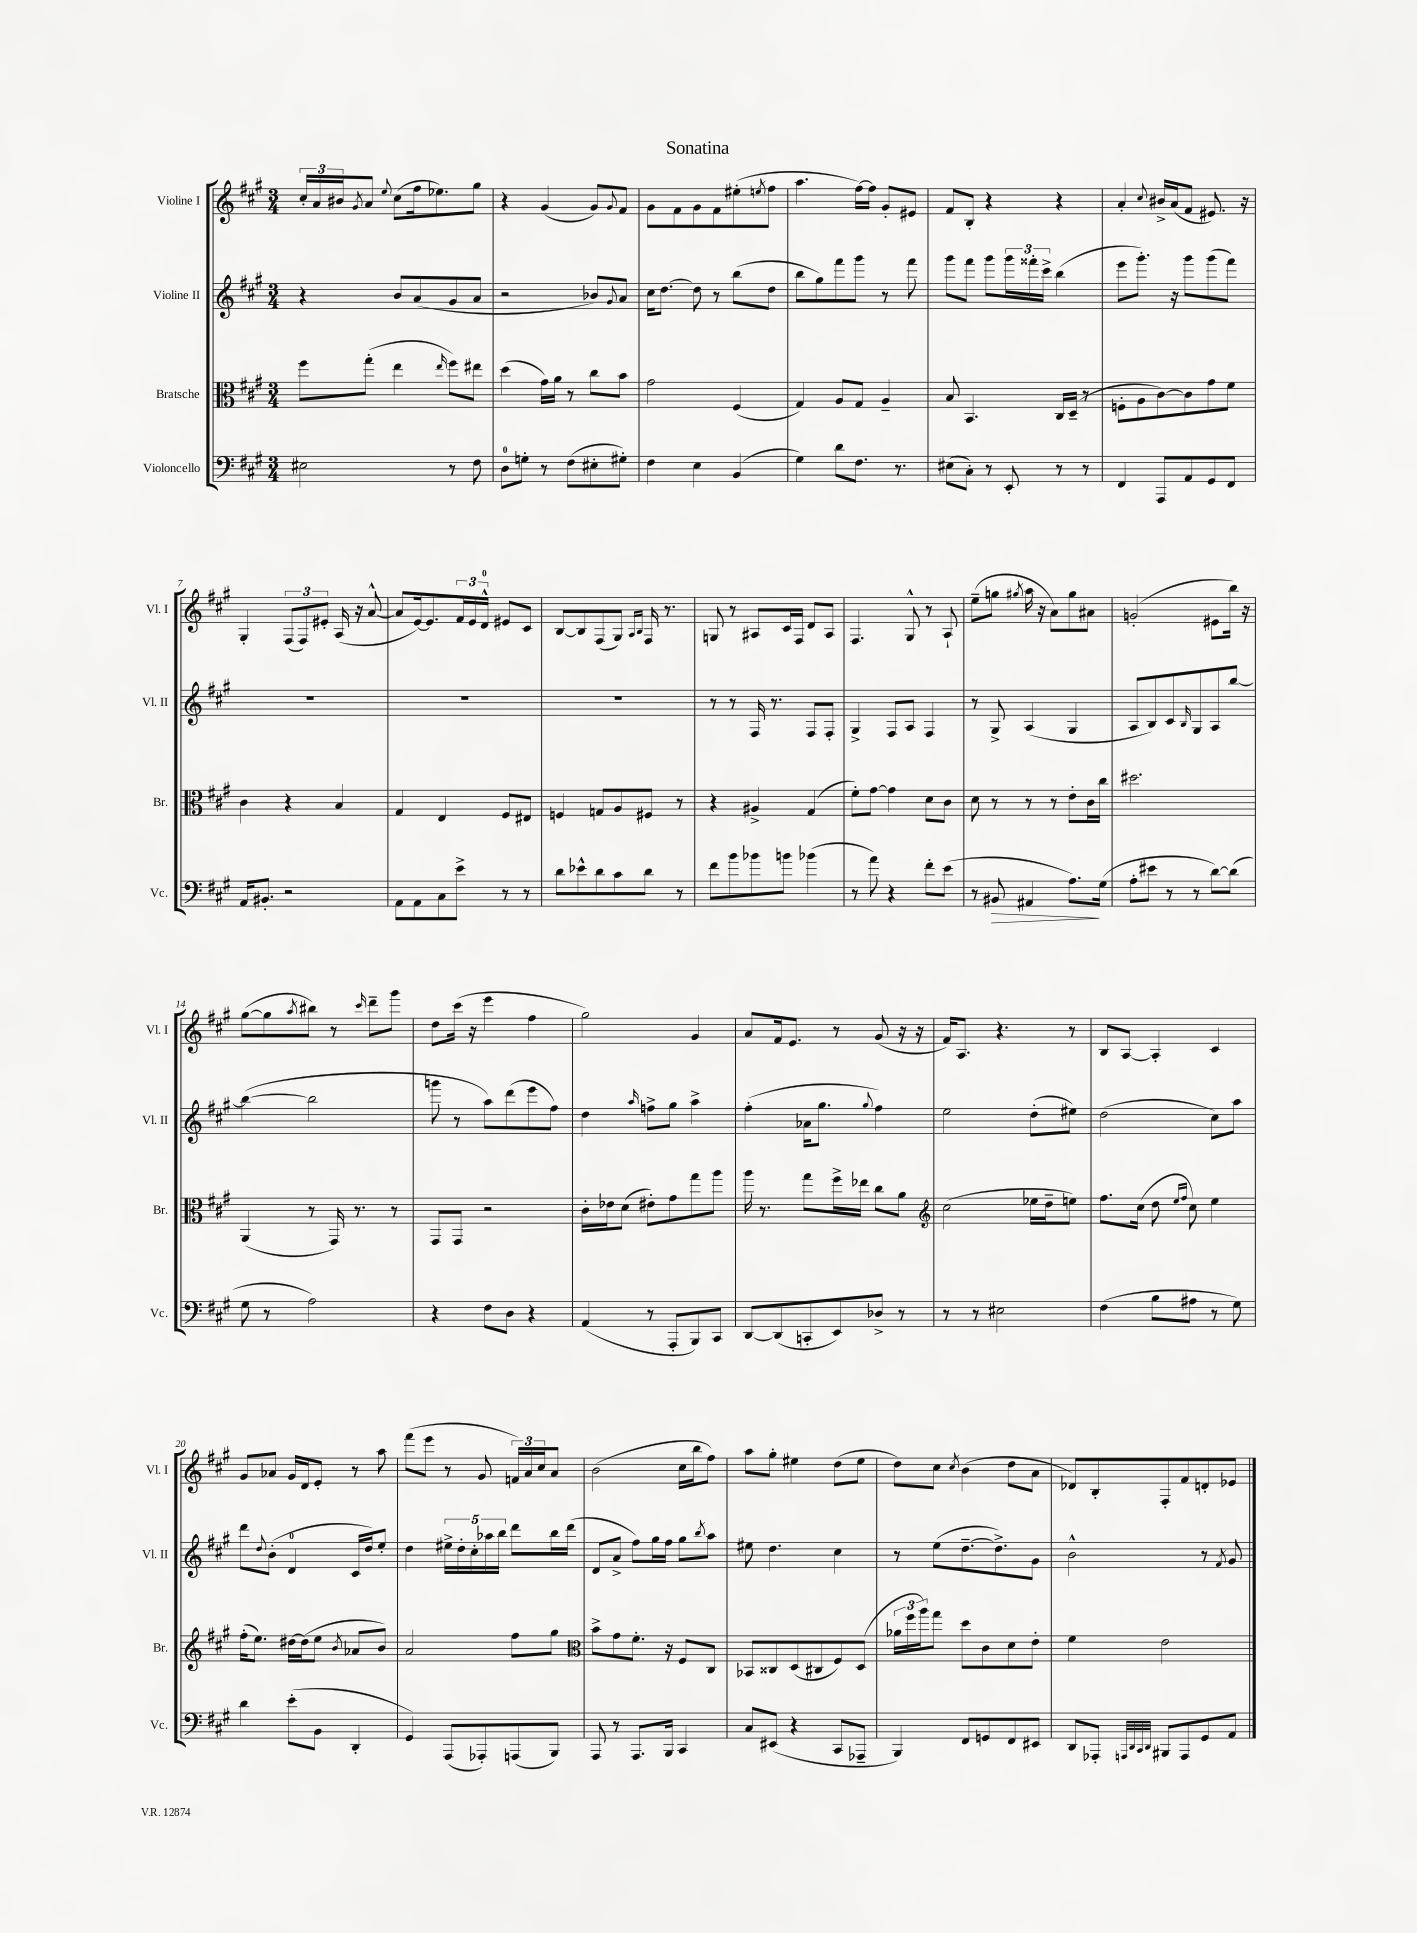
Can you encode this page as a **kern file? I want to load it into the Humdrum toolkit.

**kern	**kern	**kern	**kern
*staff4	*staff3	*staff2	*staff1
*clefF4	*clefC3	*clefG2	*clefG2
*k[f#c#g#]	*k[f#c#g#]	*k[f#c#g#]	*k[f#c#g#]
*M3/4	*M3/4	*M3/4	*M3/4
2E#	8ff#	4r	24cc#'
.	.	.	24a
.	.	.	24b#
.	.	.	8qg#
.	(8gg#'	.	8a
.	.	.	8qqee
.	4ee	8b	(8cc#
.	.	(8a	16ff#
.	.	.	8.ee-)
.	16qqee	.	.
8r	8ff#)	8g#	.
8F#	8ee#	8a	8gg#
=	=	=	=
8D	(4dd	2r	4r
8G'	.	.	.
8r	16g#)	.	(4g#
.	16a	.	.
(8F#	8r	.	.
8E#'	8cc#	8b-)	8g#)
.	.	8qqg#	8qqg#
8G#')	8b	8a	8f#
=	=	=	=
4F#	2g#	16cc#	8g#
.	.	[8.dd	.
.	.	.	8f#
4E	.	8dd]	8g#
.	.	8r	8f#
(4BB	(4F#	(8bb	(8ee#'
.	.	.	8qee
.	.	8dd	8ff#
=	=	=	=
4G#)	4G#)	8bb	4.aa
.	.	8gg#)	.
8d	8A	8fff#	.
8.F#	8G#	8ggg#	[16ff#)
.	.	.	16ff#]
.	4A~	8r	8g#'
8.r	.	.	.
.	.	8fff#	8e#
=	=	=	=
(8E#	8B	8ggg#	8f#
8C#')	4.BB	8fff#	8B'
8r	.	8ggg#	4r
8EE'	.	24ggg#	.
.	.	24fff##'	.
.	.	24ccc#^	.
8r	16C#	(4bb	4r
.	(16D~	.	.
8r	8r	.	.
=	=	=	=
4FF#	8F'	8eee	4a'
.	8A	8.ggg#')	.
.	.	.	8qqcc#
8AAA	[8c#)	.	16b#^
.	.	16r	(16a
8AA	8c#]	8ggg#	8f#
8GG#	8g#	(8ggg#	8.e#)
8FF#	8f#	8fff#)	.
.	.	.	16r
=	=	=	=
16AA	4c#	2.r	4G#'
8.BB#'	.	.	.
2r	4r	.	(12F#
.	.	.	12F#)
.	.	.	12e#'
.	4B	.	(16A
.	.	.	16r
.	.	.	[8a^^
=	=	=	=
8AA	4G#	2.r	8a]
8AA	.	.	[16e)
.	.	.	8.e]
8C#	4E	.	.
8e^	.	.	24f#
.	.	.	24e
.	.	.	24d^^
8r	8F#	.	8e#
8r	8E#	.	8c#
=	=	=	=
8d	4F	2.r	[8B
8e-^^	.	.	8B]
8d	8G	.	(8F#
8c#	8A	.	8G#)
.	.	.	16qqA
.	.	.	16qqB
8d	8F#	.	16F#
.	.	.	8.r
8r	8r	.	.
=	=	=	=
8f#	4r	8r	8G
8b	.	8r	8r
8b-	4A#^	16F#	8A#
.	.	8.r	.
8b	.	.	16c#
.	.	.	16F#
(4b-	(4G#	8F#	8d
.	.	8F#'	8A#
=	=	=	=
8r	8f#')	4G#^	4.F#
8a)	[8g#	.	.
4r	4g#]	8F#	.
.	.	8A	8G#^^
8f#'	8d	4F#	8r
(8e	8c#	.	8A`
=	=	=	=
8r	8d	8r	(8ee~
8BB#	8r	8G#^	8gg
.	.	.	8qgg#
4AA#	8r	(4A	16aa
.	.	.	16r
.	8r	.	8a)
8.A)	8e'	4G#	8gg#
.	16c#	.	8a#
(16G#	16cc#	.	.
=	=	=	=
8A'	2.dd#	8A	(2g'
8e#	.	8B)	.
8r	.	8c#	.
.	.	16qqB	.
8r	.	8G#	.
[8d)	.	8A	8e#
(8d]	.	[8bb	16bb)
.	.	.	16r
=	=	=	=
8G#	(4AA	(4bb_	([8gg#
8r	.	.	8gg#]
.	.	.	8qaa
2A)	8r	2bb]	8bb#)
.	16GG#)	.	8r
.	8.r	.	.
.	.	.	16qqccc#
.	.	.	8ddd~
.	8r	.	8ggg#
=	=	=	=
4r	8GG#	8ggg	8dd
.	8GG#	8r	(16ccc#
.	.	.	16r
8F#	2r	8aa)	4eee
8D	.	(8ddd	.
4r	.	8eee	4ff#
.	.	8ff#)	.
=	=	=	=
(4AA	16c#'	4dd	2gg#)
.	16e-	.	.
.	(8d	.	.
.	.	16qqaa	.
8r	8e#')	8ff^	.
8AAA'	8g#	8gg#	.
8BBB)	8gg#	4aa^	4g#
8CC#	8aa	.	.
=	=	=	=
[8DD	16aa	(4ff#'	8a
.	8.r	.	.
(8DD]	.	.	16f#
.	.	.	8.e
8CC'	8gg#	16a-	.
.	.	8.gg#	.
8EE)	16ff#^	.	8r
.	16ee-	.	.
.	.	8qqgg#	.
8D-^	8cc#	4ff#)	(8g#
8r	8a	.	16r
.	.	.	16r
=	=	=	=
*	*clefG2	*	*
8r	(2cc#	2ee	16f#)
.	.	.	8.A
8r	.	.	.
2E#	.	.	4.r
.	16ee-	(8dd'	.
.	16dd~	.	.
.	8ee)	8ee#)	8r
=	=	=	=
(4F#	8.ff#	(2dd	8B
.	.	.	[8A
.	(16cc#	.	.
8B	8dd	.	4A']
.	16qqee	.	.
.	16qqff#	.	.
8A#	8cc#)	.	.
8r	4ee	8cc#)	4c#
8G#)	.	8aa	.
=	=	=	=
4d	(16ff#'	8ddd	8g#
.	8.ee)	.	.
.	.	8qqdd	.
.	.	(8b'	8a-
(8e'	[16dd#	4d	16g#
.	(16dd#]	.	16d
8BB	8ee	.	8e'
.	8qb	.	.
4DD'	8a-	16c#	8r
.	.	16dd)	.
.	8b)	8ee'	8aa
=	=	=	=
4GG#)	2a	4dd	(8fff#
.	.	.	8eee
(8AAA	.	20ee#^	8r
.	.	20dd'	.
.	.	20cc#'	.
8AAA-')	.	.	8g#
.	.	20aa-	.
.	.	20bb	.
(8AAA	8ff#	8ddd	24f)
.	.	.	24a
.	.	.	24cc#
8BBB)	8gg#	16bb	8a
.	.	(16ddd	.
=	=	=	=
*	*clefC3	*	*
8AAA	8b^	8d	(2b
8r	8g#	8a^	.
8.AAA	8.f#'	8ff#)	.
.	.	16gg#	.
16BBB	16r	16ff#	.
4CC#	8F#	8gg#	16cc#
.	.	.	16bb
.	.	8qbb	.
.	8C#	8aa	8ff#)
=	=	=	=
8C#	8BB-	8ee#	8aa
(8EE#	8C##	4.dd	8gg#'
4r	(8D	.	4ee#
.	8C#	.	.
8CC#	8F#)	4cc#	(8dd
8AAA-~	(8D	.	8ee#
=	=	=	=
4BBB)	24a-	8r	8dd)
.	24ff#	.	.
.	24aa)	.	.
.	8gg#	(8ee	8cc#
.	.	.	8qcc#
8FF#	8dd	[8.dd~	(4b
8GG	8c#	.	.
.	.	8.dd^])	.
8FF#	8d	.	8dd
8EE#	8e'	8g#	8a
=	=	=	=
8DD	4f#	2b^^	8d-)
8AAA-'	.	.	8B'
32qqAAA	.	.	.
32qqDD	.	.	.
32qqCC#	.	.	.
32qqDD	.	.	.
8BBB#	2e	.	8F#'
8AAA	.	.	8f#
8GG#	.	8r	8d'
.	.	8qf#	.
8AA	.	8g#	8e-
==	==	==	==
*-	*-	*-	*-
